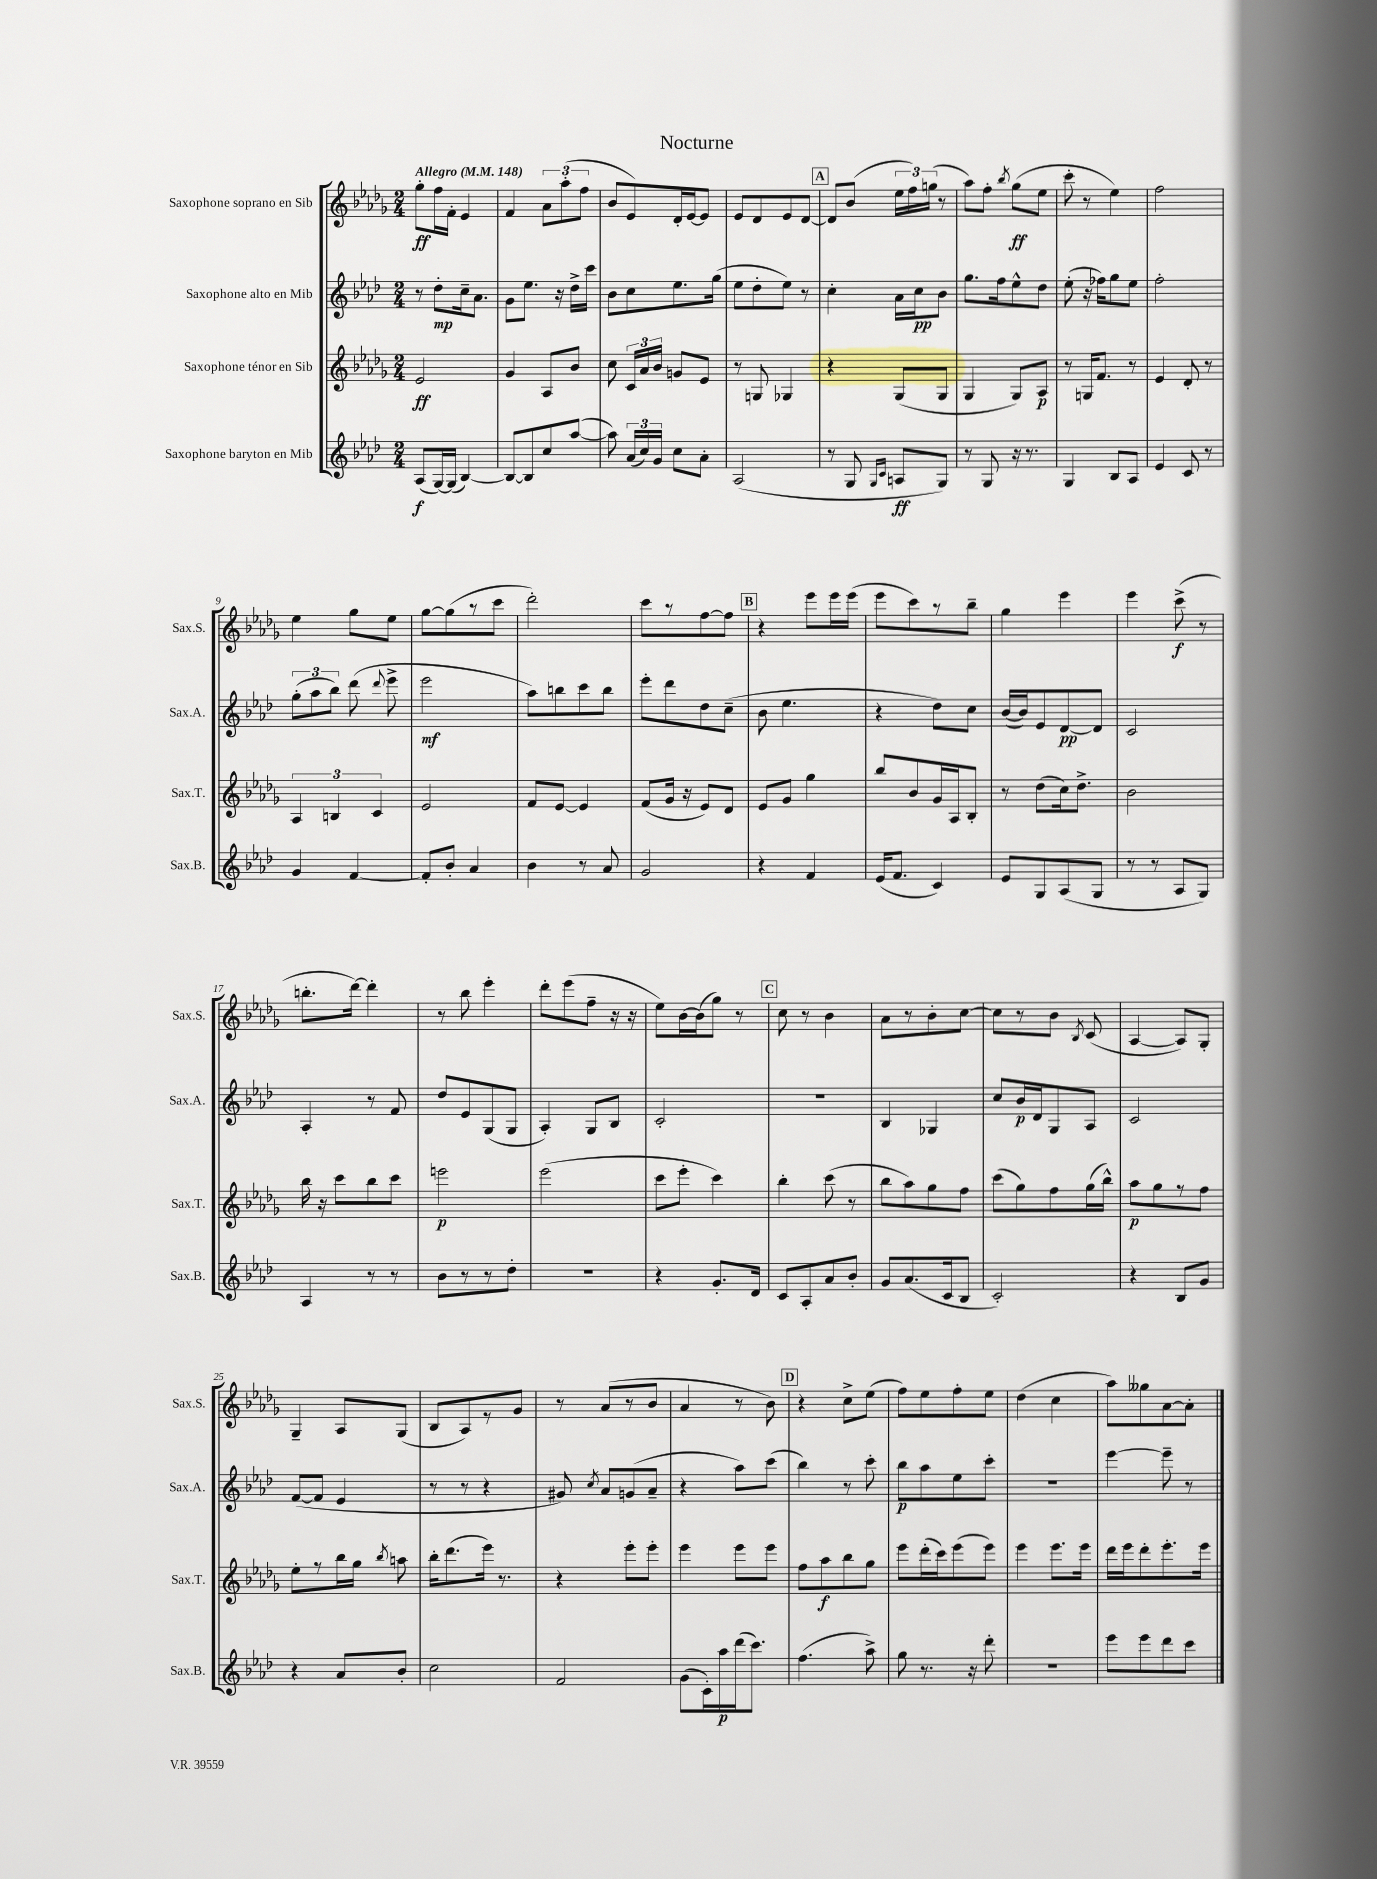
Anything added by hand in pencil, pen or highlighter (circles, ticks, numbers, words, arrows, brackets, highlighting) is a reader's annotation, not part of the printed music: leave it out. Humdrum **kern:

**kern	**kern	**kern	**kern
*staff4	*staff3	*staff2	*staff1
*clefG2	*clefG2	*clefG2	*clefG2
*k[b-e-a-d-]	*k[b-e-a-d-g-]	*k[b-e-a-d-]	*k[b-e-a-d-g-]
*M2/4	*M2/4	*M2/4	*M2/4
*MM148	*MM148	*MM148	*MM148
(8A-	2e-	8r	8gg-'
[16G)	.	8dd-'	16ff
(16G]	.	.	16f'
[4B-)	.	16cc~	4e-
.	.	8.a-	.
=	=	=	=
8B-_	4g-	8g	4f
8B-]	.	8.ee-	.
8cc	8A-	.	12a-
.	.	16r	.
.	.	.	(12aa-'
([8aa-	8b-	16dd-^	.
.	.	.	12ff
.	.	16ccc	.
=	=	=	=
8aa-])	8cc	8b-	8b-
(24a-	24c	8cc	8e-)
24cc)	24a-	.	.
24g	24b-	.	.
8cc	8g	8.ee-	16d-'
.	.	.	[16e-
8a-'	8e-	.	8e-]
.	.	(16gg	.
=	=	=	=
(2A-	8r	8ee-	8e-
.	8G	8dd-'	8d-
.	4G-	8ee-)	8e-
.	.	8r	[8d-
=	=	=	=
8r	4r	4cc'	8d-]
8G	.	.	(8b-
16qqG	.	.	.
16qqc	.	.	.
8A	(8G-	16a-	24ee-
.	.	.	24ff)
.	.	16cc	.
.	.	.	(24gg
8G)	8G-	8b-	8r
=	=	=	=
8r	4G-	8.gg	8aa-)
8G	.	.	8ff'
.	.	16ff	.
.	.	.	8qbb-
16r	8G-)	8ee-^^	(8gg-
8.r	.	.	.
.	8A-	8dd-	8ee-
=	=	=	=
4G	8r	(8ee-'	8ccc'
.	16G	16r	8r
.	8.f	16ff-)	.
8B-	.	8gg	4ee-)
8A-	8r	8ee-	.
=	=	=	=
4e-	4e-	2ff'	2ff
8c	8d-'	.	.
8r	8r	.	.
=	=	=	=
4g	6A-	(12gg'	4ee-
.	.	12aa-	.
.	6B	12bb-)	.
[4f	.	(8ddd-	8gg-
.	6c	.	.
.	.	8qqddd-	.
.	.	8eee-^	8ee-
=	=	=	=
8f']	2e-	2eee-	[8gg-
8b-'	.	.	(8gg-]
4a-	.	.	8r
.	.	.	8ccc
=	=	=	=
4b-	8f	8aa-)	2ddd-')
.	[8e-	8bb	.
8r	4e-]	8ccc	.
8a-	.	8bb	.
=	=	=	=
2g	(8f	8eee-'	8ccc
.	16g-	8ddd-	8r
.	16r	.	.
.	8e-)	8dd-	[8ff
.	8d-	(8cc~	8ff]
=	=	=	=
4r	8e-	8b-	4r
.	8g-	4.ee-	.
4f	4gg-	.	8eee-
.	.	.	16eee-
.	.	.	(16eee-
=	=	=	=
(16e-	8bb-	4r	8eee-
8.f	.	.	.
.	8b-	.	8ccc)
4c)	16g-	8dd-)	8r
.	16A-	.	.
.	8B-'	8cc	8bb-~
=	=	=	=
8e-	8r	([16b-	4gg-
.	.	16b-])	.
8G	(8dd-	8e-	.
(8A-	16cc)	[8d-	4eee-
.	8.dd-^	.	.
8G	.	8d-]	.
=	=	=	=
8r	2b-	2c	4eee-
8r	.	.	.
8A-	.	.	(8ccc^
8G)	.	.	8r
=	=	=	=
4A-	16bb-	4A-'	8.bb'
.	16r	.	.
.	8ccc	.	.
.	.	.	[16ddd-)
8r	8bb-	8r	4ddd-']
8r	8ccc	8f	.
=	=	=	=
8b-	2eee	8dd-	8r
8r	.	8e-	8bb-
8r	.	(8G	4eee-'
8dd-'	.	8G	.
=	=	=	=
2r	(2eee-	4A-')	8ddd-'
.	.	.	(8eee-
.	.	8G	8ff~
.	.	8B-	16r
.	.	.	16r
=	=	=	=
4r	8ccc	2c'	8ee-)
.	8eee-'	.	[16b-
.	.	.	(16b-]
8.g'	4ccc)	.	8gg-)
.	.	.	8r
16d-	.	.	.
=	=	=	=
8c	4bb-'	2r	8cc
8A-'	.	.	8r
8a-	(8ccc	.	4b-
8b-'	8r	.	.
=	=	=	=
8g	8bb-	4B-	8a-
(8.a-	8aa-)	.	8r
.	8gg-	4G-	8b-'
16c	.	.	.
8B-	8ff	.	[8cc
=	=	=	=
2c')	(8ccc	8cc	8cc]
.	8gg-)	16b-	8r
.	.	16d-	.
.	8ff	8G	8b-
.	.	.	8qB-
.	(16gg-	8A-	(8c
.	16bb-^^)	.	.
=	=	=	=
4r	8aa-	2c	[4A-
.	8gg-	.	.
8B-	8r	.	8A-])
8g	8ff	.	8G-'
=	=	=	=
4r	8ee-'	([8f	4G-~
.	8r	8f]	.
8a-	16bb-	4e-	8A-
.	16gg-	.	.
.	8qbb-	.	.
8b-'	8aa	.	(8G-
=	=	=	=
2cc	16bb-'	8r	8B-
.	(8.ddd-	.	.
.	.	8r	8A-)
.	16eee-)	4r	8r
.	8.r	.	.
.	.	.	8g-
=	=	=	=
2f	4r	8g#)	8r
.	.	8qcc	.
.	.	8a-	(8a-
.	8eee-'	(8g	8r
.	8eee-'	8a-~	8b-
=	=	=	=
(8g	4eee-	4r	4a-
16c')	.	.	.
16aa-	.	.	.
(16ddd-	8eee-	8aa-)	8r
8.ccc)	.	.	.
.	8eee-	(8ccc	8b-)
=	=	=	=
(4.ff	8ff	4bb-)	4r
.	8aa-	.	.
.	8bb-	8r	8cc^
8aa-^)	8gg-	8ccc'	(8ee-
=	=	=	=
8gg	8eee-	8bb-	8ff)
8.r	(16ddd-'	8aa-	8ee-
.	16ccc)	.	.
.	(8eee-	8ee-	8ff'
16r	.	.	.
8ddd-'	8eee-)	8ccc'	8ee-
=	=	=	=
2r	4eee-	2r	(4dd-
.	8.eee-	.	4cc
.	16eee-	.	.
=	=	=	=
8eee-	16ddd-	[4eee-	8aa-)
.	16eee-	.	.
8eee-	8ddd-'	.	8gg--
8ddd-	8.eee-'	8eee-~]	[8a-
8ccc	.	8r	8a-']
.	16eee-	.	.
==	==	==	==
*-	*-	*-	*-
